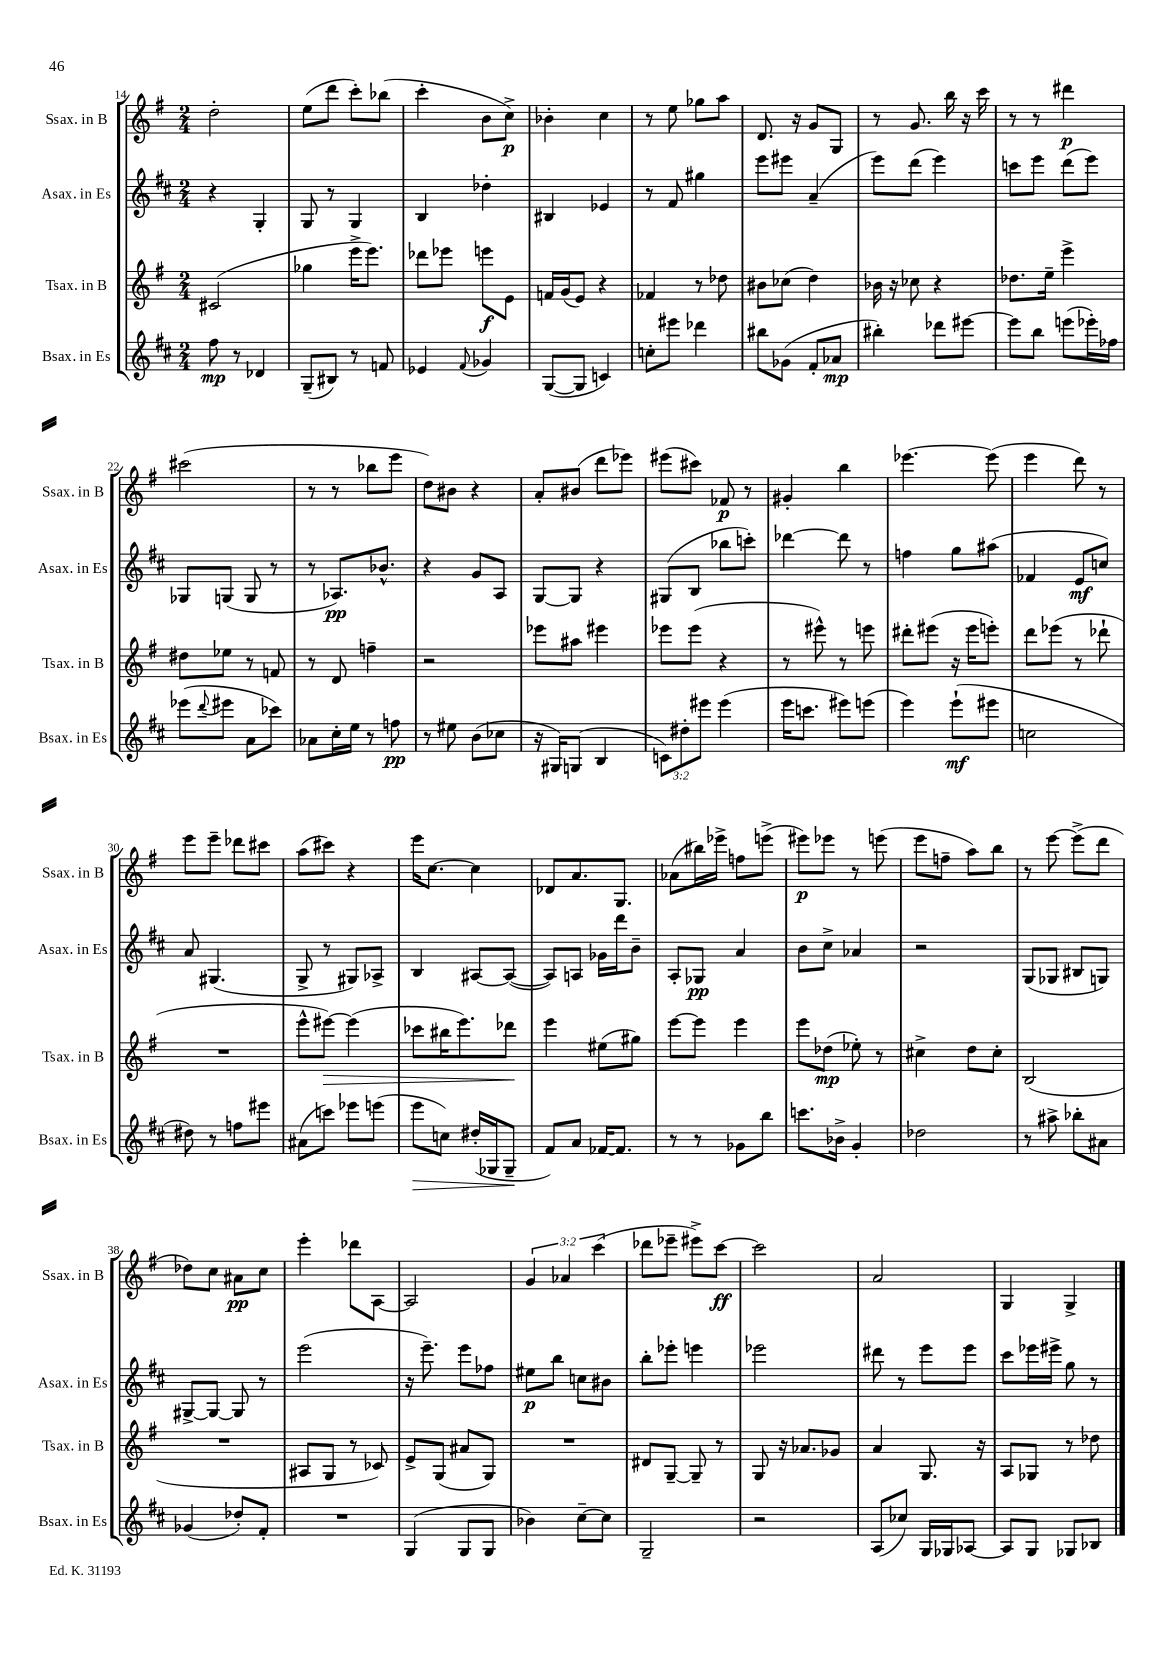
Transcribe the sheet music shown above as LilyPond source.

<<
\new StaffGroup <<
\new Staff = "s0" \with { instrumentName = "Ssax. in B" shortInstrumentName = "Ssax. in B" } {
    \clef treble \key g \major \numericTimeSignature \time 2/4 \override Staff.TupletNumber.text = #tuplet-number::calc-fraction-text
    d''2-. |
    e''8( d'''8 c'''8-.) bes''8( |
    c'''4-. b'8 c''8->\p) |
    bes'4-. c''4 |
    r8 e''8 ges''8 a''8 |
    d'8. r16 g'8 g8 |
    r8 g'8. b''16 r16 c'''16 |
    r8 r8 dis'''4\p |
    cis'''2( |
    r8 r8 bes''8 e'''8 |
    d''8) bis'8 r4 |
    a'8-. bis'8( d'''8 ees'''8) |
    eis'''8( cis'''8) fes'8\p r8 |
    gis'4-. b''4 |
    ees'''4.~ ees'''8( |
    e'''4 d'''8) r8 |
    e'''8 e'''8-- des'''8 cis'''8 |
    a''8( cis'''8) r4 |
    e'''16 c''8.~ c''4 |
    des'8 a'8. g8. |
    aes'8( bis''16) ees'''16-> f''8 e'''8->( |
    eis'''8\p) ees'''8 r8 e'''8( |
    e'''8 f''8-- a''8) b''8 |
    r8 e'''8~ e'''8->( d'''8 |
    des''8) c''8 ais'8\pp c''8 |
    e'''4-. des'''8 a8~ |
    a2 |
    \tuplet 3/2 { g'4 aes'4 c'''4( } |
    des'''8 ees'''8-- eis'''8->) c'''8~\ff |
    c'''2 |
    a'2 |
    g4 g4-> \bar "|." |
}
\new Staff = "s1" \with { instrumentName = "Asax. in Es" shortInstrumentName = "Asax. in Es" } {
    \clef treble \key d \major \numericTimeSignature \time 2/4
    r4 g4-. |
    g8 r8 g4 |
    b4 des''4-. |
    bis4 ees'4 |
    r8 fis'8 gis''4 |
    e'''8 eis'''8 a'4--( |
    e'''8) d'''8( e'''4) |
    c'''8 e'''8 d'''8( e'''8) |
    ges8 g8( g8 r8 |
    r8 aes8.\pp) bes'8.-^ |
    r4 g'8 a8 |
    g8~ g8 r4 |
    gis8( b8 bes''8 c'''8-.) |
    des'''4~ des'''8 r8 |
    f''4 g''8 ais''8( |
    fes'4 e'8\mf c''8) |
    a'8 gis4.( |
    g8-> r8 gis8) aes8-> |
    b4 ais8~ ais8~( |
    ais8) a8 ges'16 d'''16 b'8-- |
    a8-. ges8\pp a'4 |
    b'8 cis''8-> aes'4 |
    r2 |
    g8( ges8 bis8 g8) |
    gis8~-> gis8~ gis8 r8 |
    e'''2( |
    r16 e'''8.--) e'''8 fes''8 |
    eis''8\p b''8 c''8 bis'8 |
    b''8-. ees'''8-. e'''4 |
    ees'''2 |
    dis'''8 r8 e'''8 e'''8 |
    cis'''8 ees'''16 eis'''16-> g''8 r8 \bar "|." |
}
\new Staff = "s2" \with { instrumentName = "Tsax. in B" shortInstrumentName = "Tsax. in B" } {
    \clef treble \key g \major \numericTimeSignature \time 2/4
    cis'2( |
    ges''4 e'''16-> e'''8.) |
    des'''8 ees'''8 e'''8\f e'8 |
    f'16 g'16( e'8) r4 |
    fes'4 r8 des''8 |
    bis'8 ces''8( d''4) |
    bes'16 r16 ces''8 r4 |
    des''8. e''16-- e'''4-> |
    dis''8 ees''8 r8 f'8 |
    r8 d'8 f''4-- |
    r2 |
    ees'''8 ais''8 eis'''4 |
    ees'''8 ees'''8( r4 |
    r8 eis'''8-^) r8 e'''8 |
    dis'''8-. eis'''8( r16 eis'''16 e'''8-.) |
    d'''8 ees'''8( r8 des'''8-! |
    R2 |
    e'''8-^ eis'''8~\>) eis'''4( |
    ces'''8 bis''16 e'''8.) des'''8\! |
    e'''4 eis''8( gis''8) |
    e'''8~ e'''8 e'''4 |
    e'''8 des''8\mp( ees''8-.) r8 |
    cis''4-> d''8 cis''8-. |
    b2( |
    R2 |
    ais8 g8 r8 ces'8) |
    e'8-> g8( ais'8 g8) |
    R2 |
    dis'8 g8~-- g8-- r8 |
    g8 r16 aes'8. ges'8 |
    a'4 g8. r16 |
    a8 ges8 r8 des''8 \bar "|." |
}
\new Staff = "s3" \with { instrumentName = "Bsax. in Es" shortInstrumentName = "Bsax. in Es" } {
    \clef treble \key d \major \numericTimeSignature \time 2/4 \override Staff.TupletNumber.text = #tuplet-number::calc-fraction-text
    fis''8\mp r8 des'4 |
    g8--( bis8) r8 f'8 |
    ees'4 \appoggiatura { fis'8 } ges'4 |
    g8~( g8 c'4) |
    c''8-. eis'''8 des'''4 |
    bis''8 ges'8( fis'8-. aes'8\mp |
    bis''4-.) des'''8 eis'''8~ |
    eis'''8 b''8 e'''8( ees'''16-.) fes''16 |
    ees'''8( \appoggiatura { d'''8 } eis'''8 a'8 ces'''8) |
    aes'8 cis''16-. e''16 r8 f''8\pp |
    r8 eis''8 b'8( ces''8 |
    r16 gis16) g8( b4 |
    \tuplet 3/2 { c'8) dis''8-. eis'''8 } eis'''4( |
    e'''16 c'''8. eis'''8) e'''8( |
    e'''4) e'''8-!\mf( eis'''8 |
    c''2 |
    dis''8) r8 f''8 eis'''8 |
    ais'8( c'''8) ees'''8 e'''8( |
    e'''8\> c''8) dis''16-.( ges16 ges8--\! |
    fis'8) a'8 fes'16~ fes'8. |
    r8 r8 ges'8 b''8 |
    c'''8. bes'16-> g'4-. |
    des''2 |
    r8 ais''8-> bes''8-. ais'8 |
    ges'4( des''8-.) fis'8-. |
    R2 |
    g4( g8 g8 |
    bes'4) cis''8~-- cis''8 |
    g2-- |
    r2 |
    a8( ces''8) g16 ges16 aes8~ |
    aes8 g8 ges8 bes8 \bar "|." |
}
>>
>>
\layout { \context { \Score currentBarNumber = #14 } }
